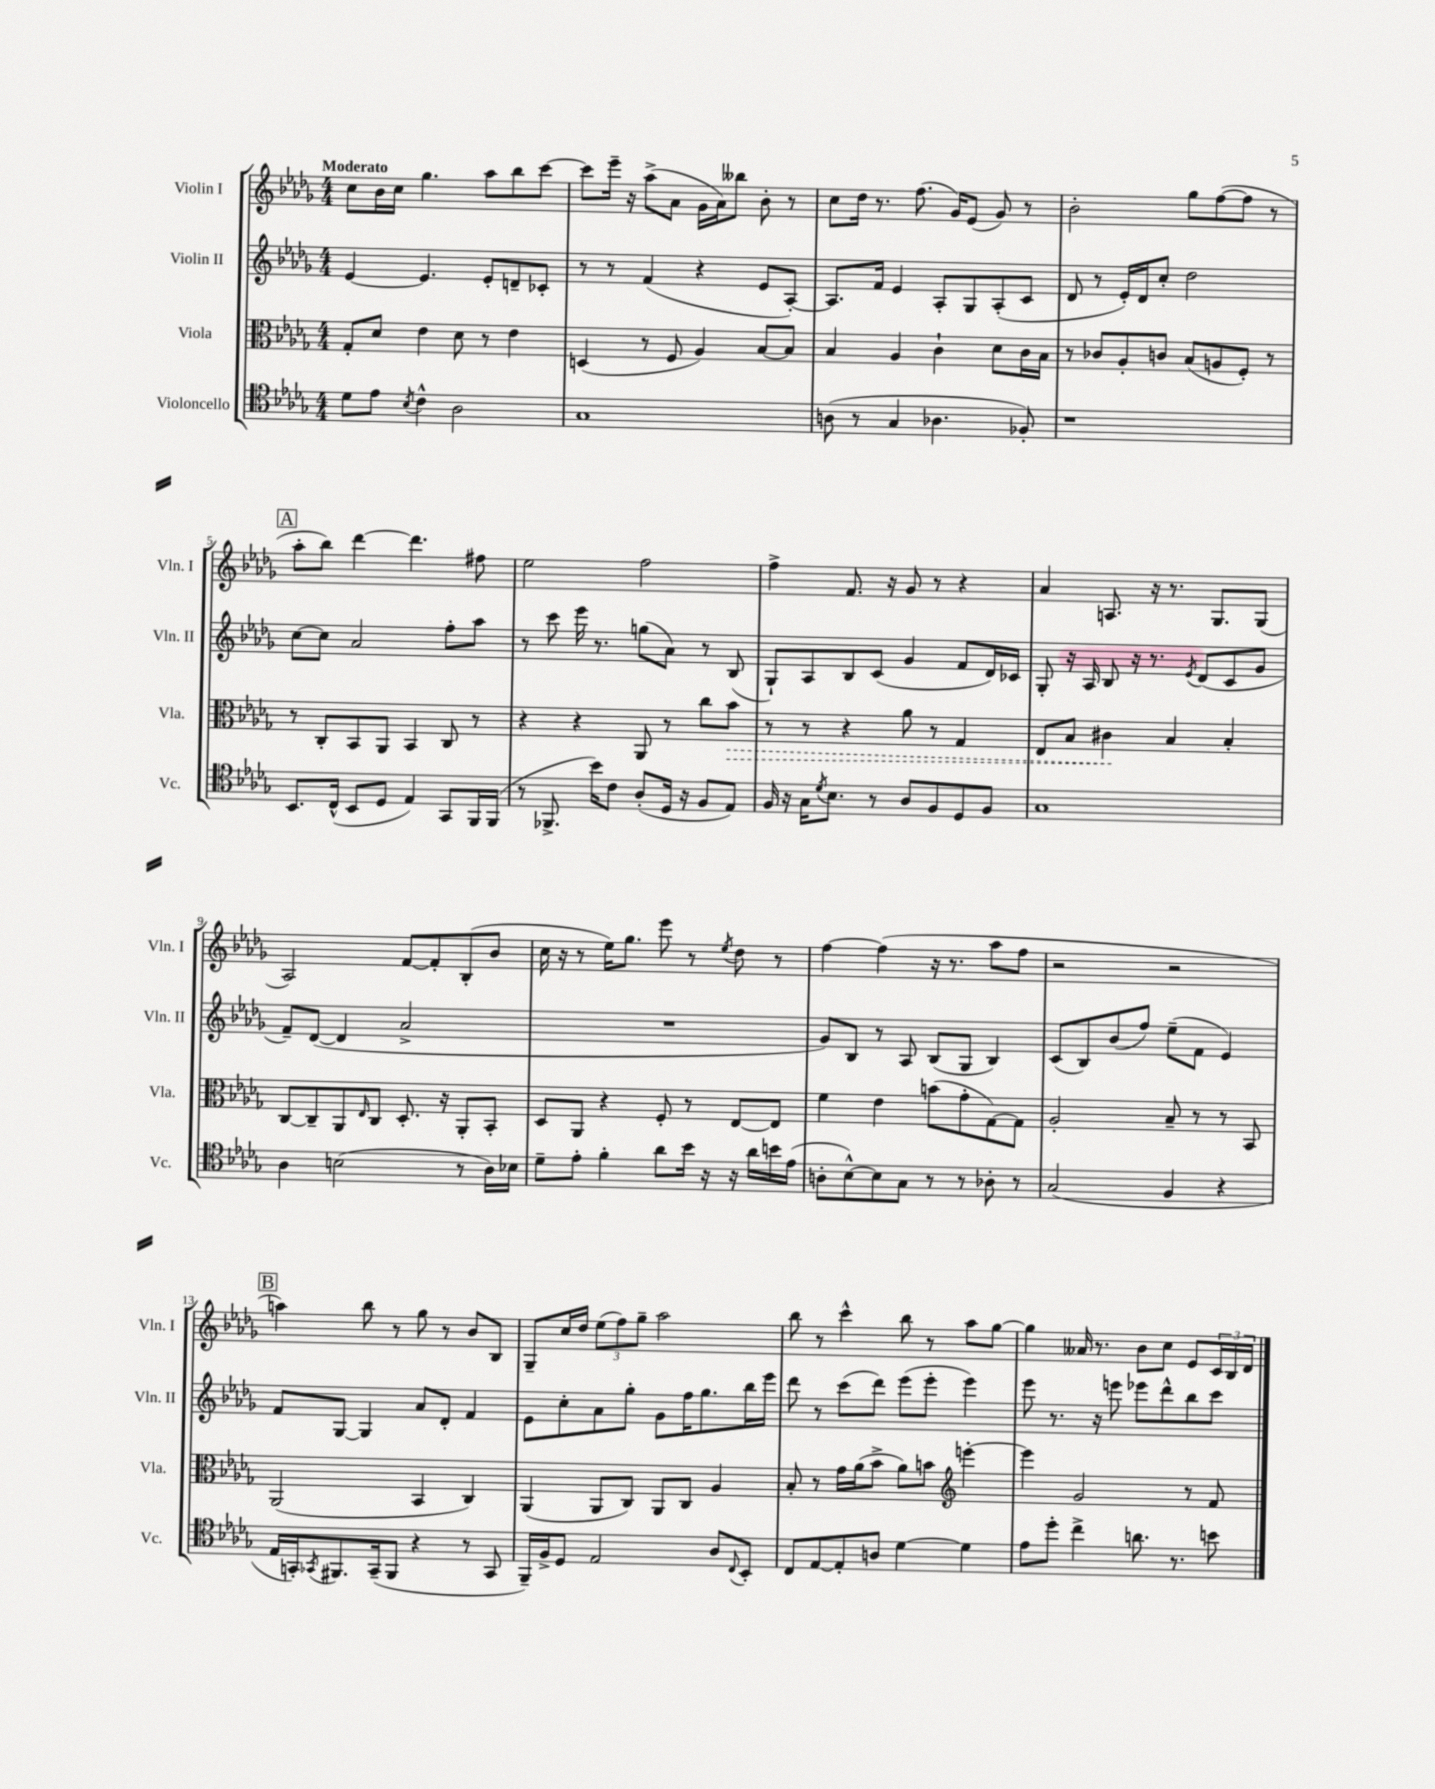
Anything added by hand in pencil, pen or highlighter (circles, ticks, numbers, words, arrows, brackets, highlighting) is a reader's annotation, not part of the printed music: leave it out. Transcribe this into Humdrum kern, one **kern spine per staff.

**kern	**kern	**kern	**kern
*staff4	*staff3	*staff2	*staff1
*clefC4	*clefC3	*clefG2	*clefG2
*k[b-e-a-d-g-]	*k[b-e-a-d-g-]	*k[b-e-a-d-g-]	*k[b-e-a-d-g-]
*M4/4	*M4/4	*M4/4	*M4/4
8d-\L	8G-'/L	[4e-/	8cc\L
8e-\J	8d-/J	.	16b-\L
.	.	.	16cc\JJ
8qB-/	.	.	.
4c^^\	4e-\	4.e-/]	4.gg-\
2A-\	8d-\	.	.
.	8r	8e-'/L	8aa-\L
.	4e-\	8d~/	8bb-\
.	.	8c-'/J	[8ccc\J
=	=	=	=
1G-	(4D/	8r	8ccc\]L
.	.	8r	16eee-~\Jk
.	.	.	16r
.	8r	(4f/	(8aa-^\L
.	8F/	.	8a-\J
.	4A-/)	4r	16g-\LL
.	.	.	16a-\J)
.	.	.	8bb--\J
.	[8B-/L	8e-/L	8b-'\
.	8B-/]J	[8A-'/J)	8r
=	=	=	=
(8A\	4B-/	8.A-/]L	8cc\L
8r	.	.	16dd-\Jk
.	.	16f/Jk	8.r
4G-/	4A-/	4e-/	.
.	.	.	(8.ff\
4.A-\	4c`\	8A-'/L	.
.	.	.	16g-/LK)
.	.	8G-/	(8e-/J
.	8d-\L	(8A-'/	8g-/)
8F-'/)	16c\L	8c/J	8r
.	16B-\JJ	.	.
=	=	=	=
1r	8r	8d-/	2b-'\
.	8c-/L	8r	.
.	8A-'/	16e-'/LL)	.
.	.	16d-/J	.
.	8c/J	8cc'/J	.
.	(8B-/L	2dd-\	8gg-\L
.	8A/	.	([8ff\
.	8F'/J)	.	8ff\]J
.	8r	.	8r
=	=	=	=
8.BB-/L	8r	[8cc\L	8aa-'\L
.	8C'/L	8cc\]J	8bb-\J)
(16C^^/Jk	.	.	.
8BB-/L	8BB-/	2a-/	[4ddd-\
8D-/J	8AA-/J	.	.
4E-/)	4BB-/	.	4.ddd-\]
8GG-/L	8C/	8ff'\L	.
16FF/L	8r	8aa-\J	8ff#\
(16FF/JJ	.	.	.
=	=	=	=
8r	4r	8r	2ee-\
8.FF-^/	.	8ccc\	.
.	4r	16eee-\	.
16b-\LK)	.	8.r	.
8c\J	.	.	.
(8A-'/L	8AA-/	(8gg\L	2ff\
16D-/Jk	8r	8a-\J)	.
16r	.	.	.
8F/L	8cc\L	8r	.
8E-/J)	8b-\J	(8B-/	.
=	=	=	=
16F/	8r	8G-`/L)	4ff^\
16r	.	.	.
16G-\LK	8r	8A-/	.
8qd-/	.	.	.
8.B-\J	.	.	.
.	4r	8B-/	8.f/
8r	.	(8c/J	.
.	.	.	16r
8A-/L	8a-\	4g-/	8g-/
8F/	8r	.	8r
8D-/	4G-/	8f/L	4r
8F/J	.	16d-/L)	.
.	.	16c-/JJ	.
=	=	=	=
1G-	8E-/L	8G-'/	4a-/
.	8B-/J	16r	.
.	.	16A-/	.
.	4c#\	8B-/	8.A/
.	.	16r	.
.	.	8.r	16r
.	4B-/	.	8.r
.	.	8qe-/	.
.	.	(8d-/L	.
.	.	.	8.G-/L
.	4B-'/	8c/	.
.	.	8g-/J	(8G-/J
=	=	=	=
4A-\	[8C/L	8f~/L)	2A-/)
.	8C~/]	([8d-/J	.
(2B\	8AA-/	4d-/]	.
.	16qqE-/	.	.
.	8C/J	.	.
.	8.D-'/	2a-^/	[8f/L
.	.	.	8f'/]
.	16r	.	.
8r	8AA-'/L	.	(8B-'/
16A-\LL)	8BB-'/J	.	8b-/J
16B-\JJ	.	.	.
=	=	=	=
8d-~\L	8D-/L	1r	16cc\
.	.	.	16r
8e-'\J	8AA-/J	.	8r
4f'\	4r	.	16ee-\LK)
.	.	.	8.gg-\J
8a-\L	8F'/	.	8eee-\
16b-\Jk	8r	.	8r
16r	.	.	.
.	.	.	8qee-/
16r	[8E-/L	.	8dd-\
16a-\LL	.	.	.
16b\	8E-/]J	.	8r
(16e-\JJ	.	.	.
=	=	=	=
8A'\L	4f\	8g-/L)	[4ff\
[8B-^^\)	.	8B-/J	.
8B-\]	4e-\	8r	(4ff\]
8G-\J	.	8A-/	.
8r	(8b\L	(8B-/L	16r
.	.	.	8.r
8r	8g-'\	8G-/J	.
8A-'\	[8G-\)	4B-/)	8aa-\L
8r	8G-\]J	.	8ff\J
=	=	=	=
(2G-/	2A-'/	(8c/L	2r
.	.	8B-/)	.
.	.	(8b-/	.
.	.	8ff/J)	.
4F/	8B-~/	(8ee-~\L	2r
.	8r	8f\J	.
4r	8r	4e-/)	.
.	8BB-/	.	.
=	=	=	=
16E-/LL	(2AA-/	8f/L	4aa\)
16GG'/J)	.	.	.
8qGG-/	.	.	.
8.FF#/	.	[8G-/J	.
.	.	4G-/]	8bb-\
(16GG-~/k	.	.	.
8FF#/J	.	.	8r
4r	4BB-/	8a-/L	8gg-\
.	.	8d-'/J	8r
8r	4C/)	4f/	8b-/L
8GG-/	.	.	8B-/J
=	=	=	=
16FF~/LL)	(4AA-/	8e-\L	8G-~/L
16F^/J	.	.	.
8D-/J	.	8cc'\	16cc/L
.	.	.	16dd-/JJ
2E-/	8AA-/L	8a-\	(12ee-\L
.	.	.	12ff\)
.	8C/J)	8gg-'\J	.
.	.	.	12gg-~\J
.	8AA-/L	8g-\L	2aa-\
.	8C/J	16ff\K	.
.	.	8.gg-\	.
8A-/L	4A-/	.	.
8qqC/	.	.	.
8BB-'/J	.	16bb-\L	.
.	.	16eee-\JJ	.
=	=	=	=
8C/L	8B-'/	8ddd-\	8bb-\
[8E-/	8r	8r	8r
8E-'/]	16g-\LL	(8ccc\L	4ccc^^\
.	(16a-\J	.	.
8A/J	8b-^\J	8ddd-\J)	.
[4d-\	8a-\L)	(8eee-\L	8bb-\
.	8b\J	8eee-'\J	8r
*	*clefG2	*	*
4d-\]	[4eee'\	4eee-\)	8aa-\L
.	.	.	[8gg-\J
=	=	=	=
8e-\L	4eee\]	8eee-\	4gg-\]
8dd-'\J	.	8.r	.
4cc^\	2g-/	.	16a--/
.	.	16r	8.r
.	.	8eee\	.
8.a\	.	8eee-\L	8b-\L
.	.	8ddd-^^\	8cc\J
8.r	.	.	.
.	8r	8bb-\	8e-/L
8b\	8f/	8ccc\J	24c/L
.	.	.	24B-/
.	.	.	24d-/JJ
==	==	==	==
*-	*-	*-	*-
